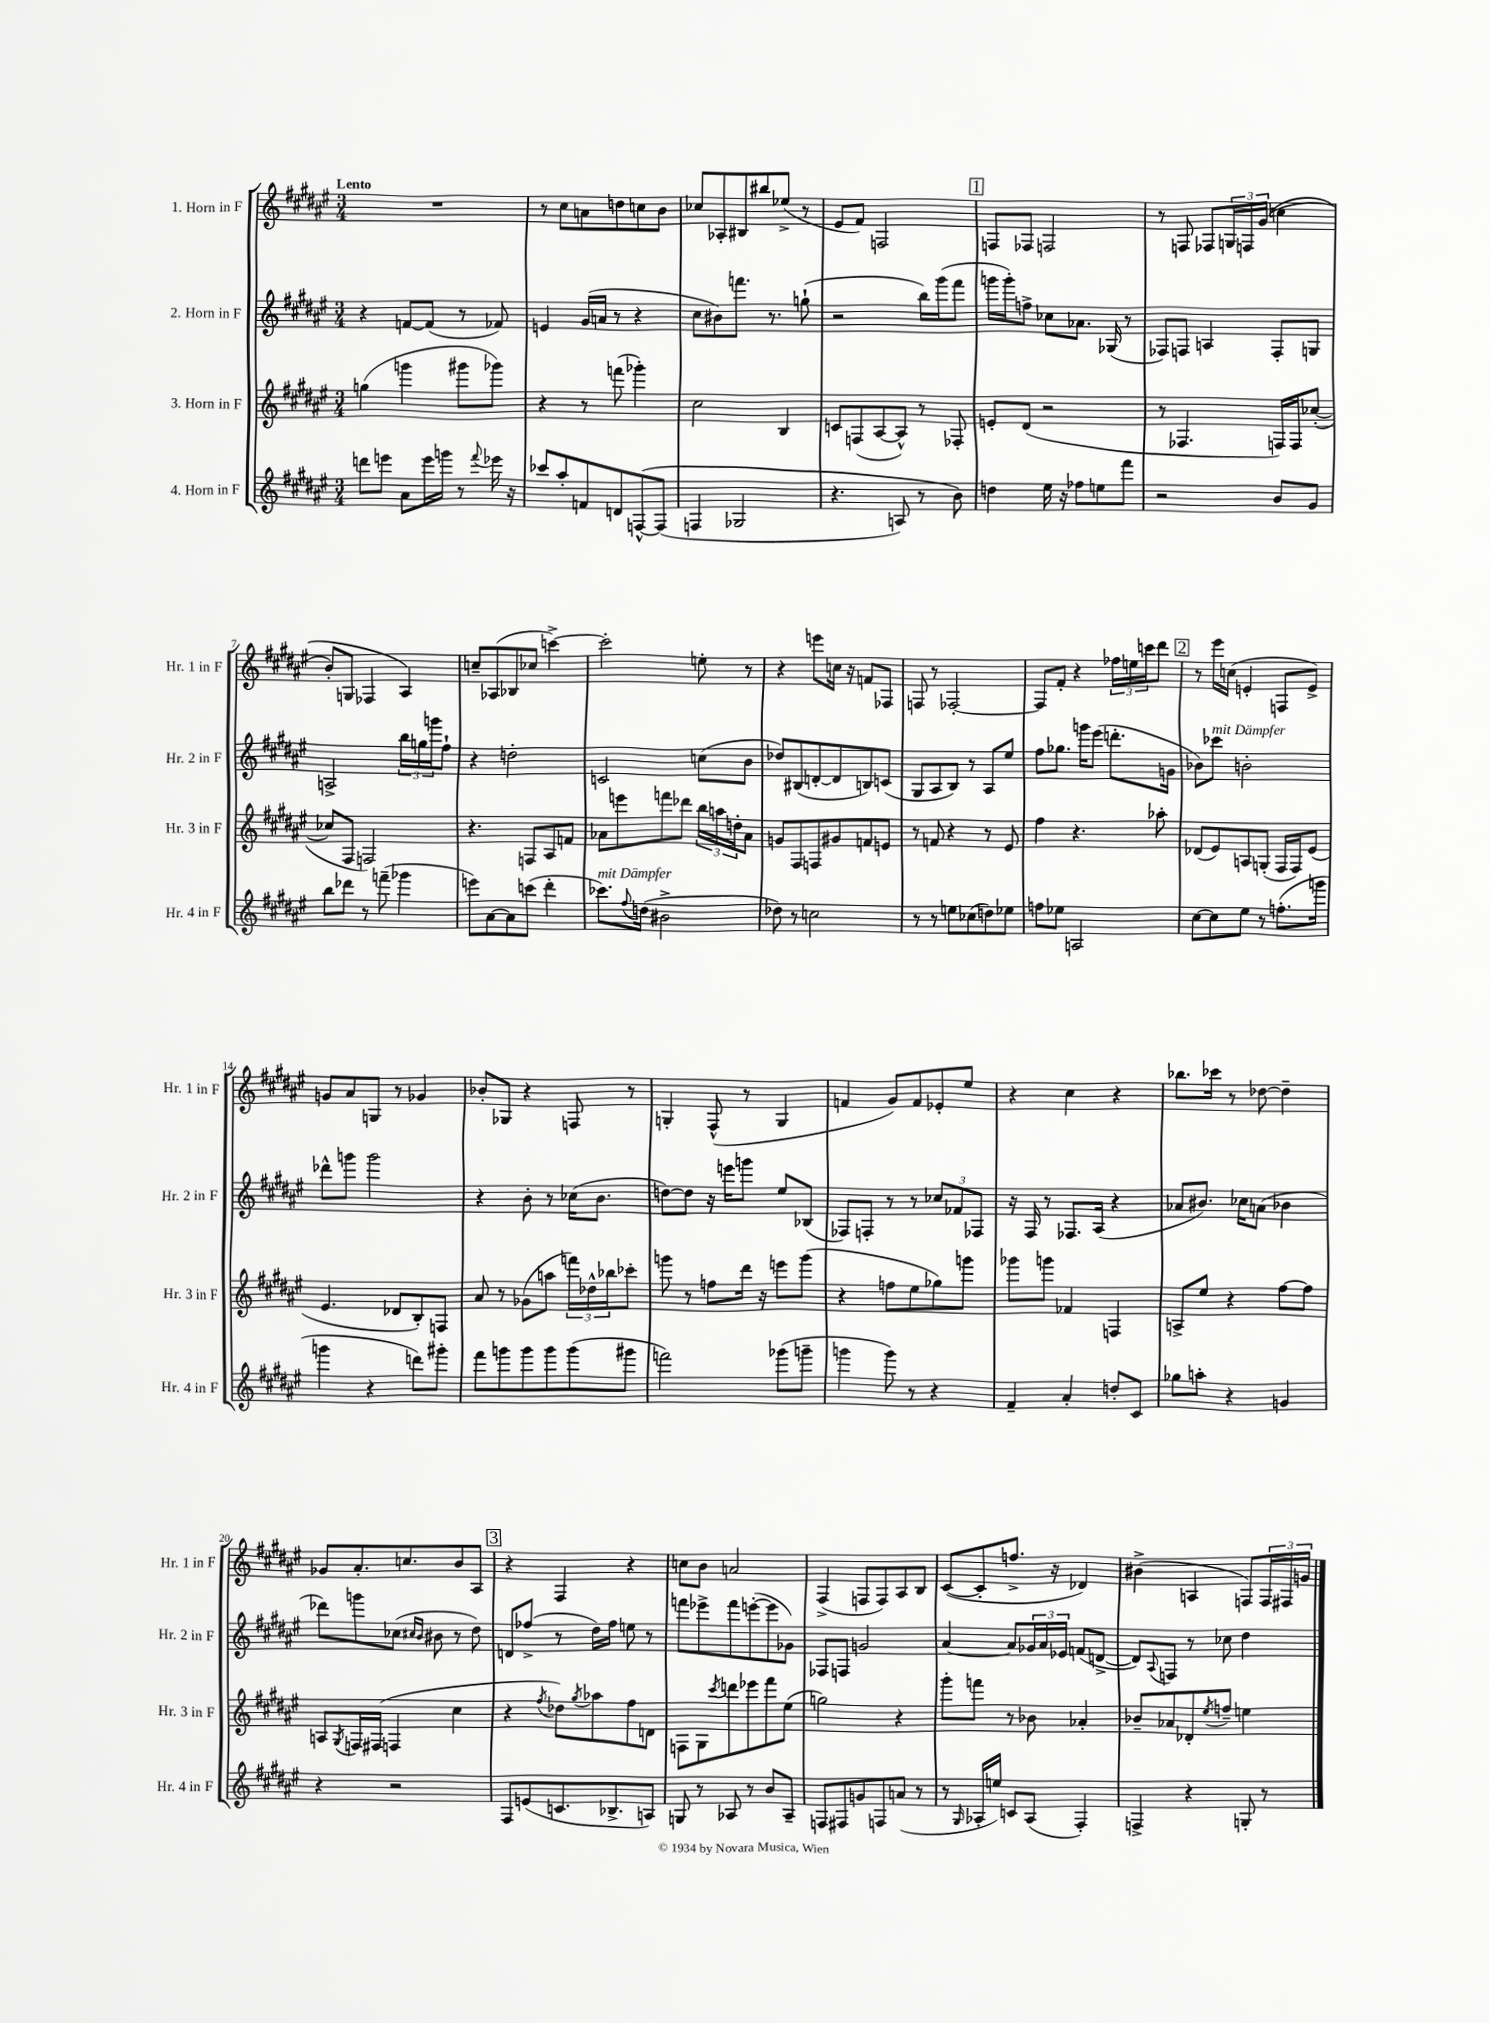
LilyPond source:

<<
\new StaffGroup <<
\new Staff = "s0" \with { instrumentName = "1. Horn in F" shortInstrumentName = "Hr. 1 in F" } {
    \clef treble \key fis \major \numericTimeSignature \time 3/4 \tempo "Lento"
    R2. |
    r8 cis''8 a'8 d''8 c''8 b'8 |
    ces''8 aes8-. bis8 bis''8 ees''8->( r8 |
    eis'8 fis'8) f2 |
    \mark \markup { \box "1" } f8 fes8 f2 |
    r8 f8 fes8 \tuplet 3/2 { g16 f16 gis'16(\( } c''4 |
    b'8-.) g8 fes4 ais4\) |
    c''8-- aes8( bes8 ces''8 c'''4~->) |
    c'''2-. e''8-. r8 |
    r4 e'''8 c''16 r16 f'8 fes8 |
    f8 r8 fes2~-. |
    fes8 fis'8-. r4 \tuplet 3/2 { fes''16 e''16 c'''16 } dis'''8 |
    \mark \markup { \box "2" } r8 eis'''16 c''16( e'4-. f8 e'8->) |
    g'8 ais'8 g8 r8 ges'4 |
    bes'8-. ges8 r4 f8 r8 |
    g4-. fis8-^( r8 g4 |
    f'4 gis'8) f'8 ees'8-. eis''8 |
    r4 cis''4 r4 |
    bes''8. ces'''16 r8 des''8~ des''4-- |
    ges'8 ais'8.-. c''8. b'8 ais8 |
    \mark \markup { \box "3" } r4 fis4 r4 |
    c''8 b'8 a'2 |
    fis4->( f8 f8) ais8 b8 |
    cis'8~( cis'8-. f''8.-> r16 des'4) |
    bis'4->( a4 f8) \tuplet 3/2 { f16 fis16 g'16 } \bar "|." |
}
\new Staff = "s1" \with { instrumentName = "2. Horn in F" shortInstrumentName = "Hr. 2 in F" } {
    \clef treble \key fis \major \numericTimeSignature \time 3/4
    r4 f'8~ f'8( r8 fes'8) |
    e'4 gis'16( a'16 r8 r4 |
    cis''8 bis'8) f'''8. r8. g''8-!( |
    r2 b''16) gis'''16( fis'''8 |
    \mark \markup { \box "1" } g'''16 g'''16-.) f''8-> ces''8 aes'8. ges16( r8 |
    fes8) f8 a4 f8-. g8 |
    a2-> \tuplet 3/2 { b''16 g''16 g'''16 } fis''8-! |
    r4 d''2-. |
    c'2 c''8( b'8 |
    des''8) bis8( d'8~-. d'8 b8) c'8( |
    gis8 ais8 b8) r8 ais8 eis''8 |
    fis''8 ges''8. g'''16 eis'''8( d'''8.-. g'16 |
    \mark \markup { \box "2" } bes'8) ces'''8^\markup { \italic "mit Dämpfer" } b'2-. |
    des'''8-^ g'''8 g'''2 |
    r4 b'8-. r8 ces''16( b'8. |
    d''8~) d''8 r16 e'''16 g'''8 eis''8 bes8( |
    fes8) f8-. r8 r8 \tuplet 3/2 { ces''8 fes'8 fes8 } |
    r16 fis16 r8 fes8. ais16( r4 |
    aes'8 bis'8.) ces''16 a'8( bes'4 |
    des'''8) g'''8 ces''8( \grace { cis''16 b'16 } bis'8 r8 dis''8) |
    \mark \markup { \box "3" } d'8 fes''8->( r8 dis''16) fes''16 e''8 r8 |
    f'''8 ees'''8-> f'''8 e'''8~-.( e'''8 ges'8) |
    fes8 f8 g'2 |
    ais'4~ ais'8 \tuplet 3/2 { ges'16 ais'16 ees'16 } f'8( d'8~-> |
    d'8) \appoggiatura { ais8 } f8 r8 ces''8 dis''4 \bar "|." |
}
\new Staff = "s2" \with { instrumentName = "3. Horn in F" shortInstrumentName = "Hr. 3 in F" } {
    \clef treble \key fis \major \numericTimeSignature \time 3/4
    g''4( g'''4 gis'''8 ges'''8) |
    r4 r8 f'''8( ges'''4-.) |
    cis''2 b4 |
    c'8 f8( ais8~ ais8-^) r8 fes8-. |
    \mark \markup { \box "1" } e'8-. dis'8( r2 |
    r8 fes4. f16) f16 ces''8~-.( |
    ces''8 fis8 f2) |
    r4. f8 ais8 f'8 |
    aes'8 e'''8 f'''8 des'''8 \tuplet 3/2 { b''16 a''16 d''16-. } aes'8 |
    g'8 fis8 f8 gis'8 f'8 e'8 |
    r8 f'8 r4 r8 eis'8 |
    fis''4 r4. aes''8-. |
    \mark \markup { \box "2" } des'8( eis'8) a8 g8-.( fis16 fis16) eis'8( |
    eis'4. des'8 b8-.) f8 |
    ais'8 r8 ges'8( a''8 \tuplet 3/2 { f'''16) des''16-^ bes''16 } ces'''8-. |
    g'''8 r8 f''8 dis'''16 r16 e'''8 g'''8( |
    r4 f''8 eis''8 ges''8) g'''8 |
    ges'''8 g'''8 fes'4 f4 |
    a8-> eis''8 r4 fis''8~ fis''8 |
    a8 \acciaccatura { gis8 } f16 fis16( f4 cis''4 |
    \mark \markup { \box "3" } r4 \acciaccatura { fis''8 } des''8) \acciaccatura { gis''8 } aes''8 fis''8 d'8 |
    f8 gis8 \acciaccatura { cis'''8 } d'''8 ees'''8 fis'''8 eis''8( |
    g''2) r4 |
    gis'''8-. f'''8 r8 bes'8 aes'4-. |
    bes'8-- aes'8 des'8-. \acciaccatura { eis''8 } f''8-- e''4 \bar "|." |
}
\new Staff = "s3" \with { instrumentName = "4. Horn in F" shortInstrumentName = "Hr. 4 in F" } {
    \clef treble \key fis \major \numericTimeSignature \time 3/4
    d'''8 e'''8 ais'8 e'''16 g'''16 r8 \appoggiatura { fis'''8 } ees'''16 r16 |
    ces'''8 ais''8-. f'8 d'8 f8~-^\( f8( |
    f4 ges2 |
    r4. a8) r8 b'8\) |
    \mark \markup { \box "1" } d''4 eis''16 r16 fes''8 e''8 fis'''8 |
    r2 b'8 gis'8 |
    b''8 des'''8 r8 f'''8--( ges'''4 |
    e'''8) ais'8~ ais'8 c'''8( dis'''4-. |
    ces'''8.^\markup { \italic "mit Dämpfer" }) \appoggiatura { fis''8 } d''16( bis'2-> |
    des''8) r8 c''2 |
    r8 r8 e''8 ces''8( d''8) ees''8 |
    f''8 ees''8 a2 |
    \mark \markup { \box "2" } cis''8~ cis''8 eis''8 r8 f''8.-.( g'''16 |
    g'''4 r4 d'''8) gis'''8-. |
    fis'''8 g'''8 g'''8 g'''8 g'''8( gis'''8 |
    f'''2) ges'''8( g'''8-- |
    g'''4 g'''8) r8 r4 |
    fis'4-- ais'4-. d''8-. cis'8 |
    ges''8 a''8-. r4 g'4 |
    r4 r2 |
    \mark \markup { \box "3" } fis8 e'8( c'8. bes8.-> a8) |
    g8 r8 aes8 r8 b'8 aes8-- |
    f8 fis8 g'8 f8 a'8( r8 |
    r8 \grace { gis16 } aes16-. e''16) c'8 aes8( fis4-.) |
    f4-> r4 g8-. r8 \bar "|." |
}
>>
>>
